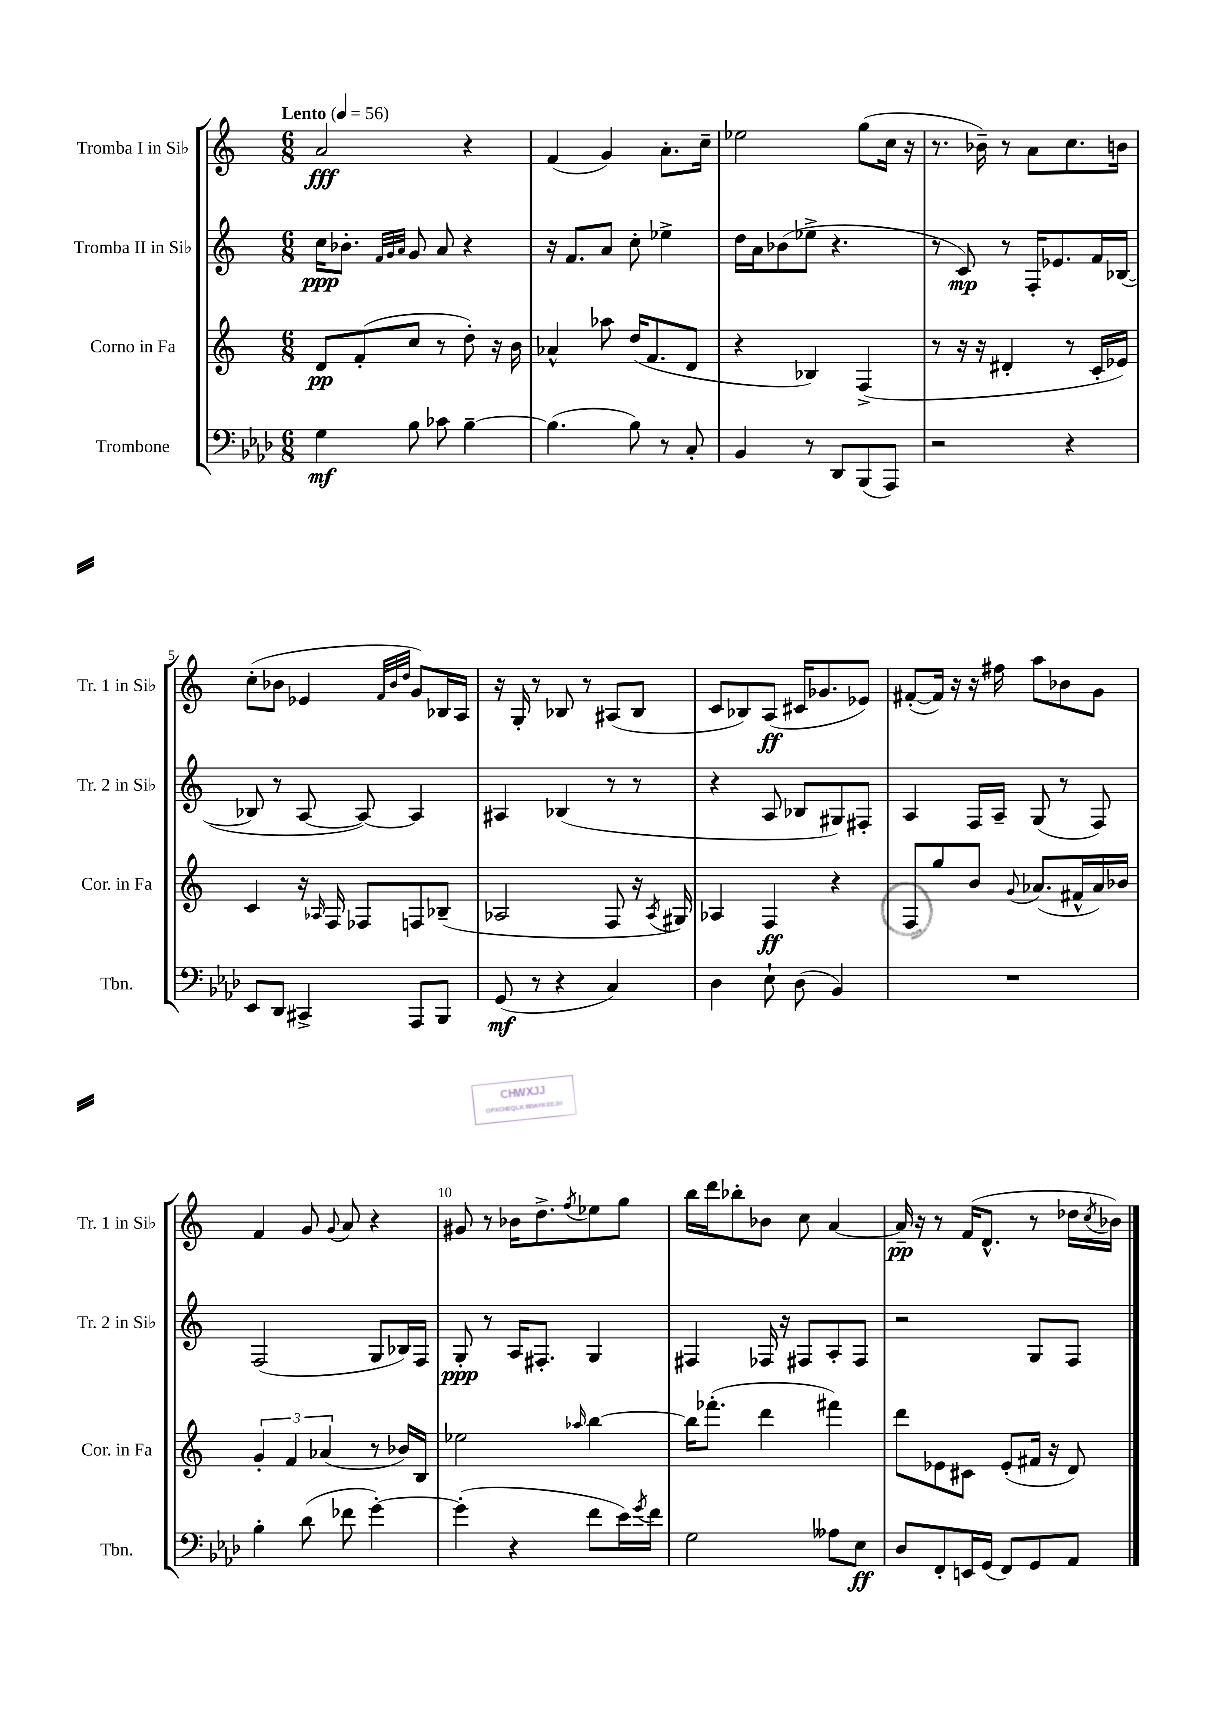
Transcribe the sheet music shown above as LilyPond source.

<<
\new StaffGroup <<
\new Staff = "s0" \with { instrumentName = "Tromba I in Sib" shortInstrumentName = "Tr. 1 in Sib" } {
    \clef treble \key c \major \numericTimeSignature \time 6/8 \tempo "Lento" 4 = 56
    a'2\fff r4 |
    f'4( g'4) a'8.-. c''16-- |
    ees''2 g''8( c''16 r16 |
    r8. bes'16--) r8 a'8 c''8. b'16 |
    c''8-.( bes'8 ees'4 \grace { f'32 bes'32 d''32 } g'8) bes16 a16 |
    r16 g16-. r8 bes8 r8 ais8( bes8 |
    c'8 bes8) a8\ff( cis'16 ges'8. ees'8) |
    fis'8~-.( fis'16) r16 r16 fis''16 a''8 bes'8 g'8 |
    f'4 g'8 \appoggiatura { g'8 } a'8 r4 |
    gis'8 r8 bes'16 d''8.-> \acciaccatura { f''8 } ees''8 g''8 |
    b''16 d'''16 bes''8-. bes'8 c''8 a'4~ |
    a'16--\pp r16 r8 f'16( d'8.-^ r8 des''16 \acciaccatura { c''8 } bes'16) \bar "|." |
}
\new Staff = "s1" \with { instrumentName = "Tromba II in Sib" shortInstrumentName = "Tr. 2 in Sib" } {
    \clef treble \key c \major \numericTimeSignature \time 6/8
    c''16\ppp bes'8.-. \grace { f'32 g'32 a'32 } g'8 a'8 r4 |
    r16 f'8. a'8 c''8-. ees''4-> |
    d''16 a'16 bes'8( ees''8-> r4. |
    r8 c'8\mp) r8 f16-. ees'8. f'16 bes16~( |
    bes8 r8 a8~ a8~) a4 |
    ais4 bes4( r8 r8 |
    r4 a8 bes8 gis8) fis8-. |
    a4 f16 a16-- g8( r8 f8) |
    f2( g8 bes16) f16 |
    g8-.\ppp r8 a16 fis8.-. g4 |
    fis4 fes16 r16 fis8 a8-. fis8 |
    r2 g8 f8 \bar "|." |
}
\new Staff = "s2" \with { instrumentName = "Corno in Fa" shortInstrumentName = "Cor. in Fa" } {
    \clef treble \key c \major \numericTimeSignature \time 6/8
    d'8\pp f'8-.( c''8 r8 d''8-.) r16 b'16 |
    aes'4-^ aes''8 d''16( f'8. d'8 |
    r4 bes4) f4->( |
    r8 r16 r16 dis'4-. r8 c'16-. ees'16) |
    c'4 r16 \grace { aes16 } f16 fes8 f8 bes8--( |
    aes2 f8 r16 \acciaccatura { aes8 } gis16) |
    aes4 f4\ff r4 |
    f8 g''8 b'8 \appoggiatura { g'8 } aes'8.( fis'16-^ aes'16) bes'16 |
    \tuplet 3/2 { g'4-. f'4 aes'4( } r8 bes'16) b16 |
    ees''2 \grace { aes''16 } b''4~ |
    b''16 fes'''8.-.( d'''4 fis'''4) |
    d'''8 ees'8 cis'8 ees'8-.( fis'16 r16 d'8) \bar "|." |
}
\new Staff = "s3" \with { instrumentName = "Trombone" shortInstrumentName = "Tbn." } {
    \clef bass \key aes \major \numericTimeSignature \time 6/8
    g4\mf bes8 ces'8 bes4~-- |
    bes4.( bes8) r8 c8-. |
    bes,4 r8 des,8 bes,,8( aes,,8) |
    r2 r4 |
    ees,8 des,8 cis,4-> aes,,8 bes,,8 |
    g,8\mf( r8 r4 c4) |
    des4 ees8-! des8( bes,4) |
    R2. |
    bes4-. des'8( fes'8 g'4~-.) |
    g'4-.( r4 f'8 ees'16) \acciaccatura { g'8 } f'16 |
    g2 aeses8 ees8\ff |
    des8 f,8-. e,16 g,16( f,8) g,8 aes,8 \bar "|." |
}
>>
>>
\layout { \context { \Score \override BarNumber.break-visibility = ##(#f #t #t) barNumberVisibility = #(every-nth-bar-number-visible 5) } }
